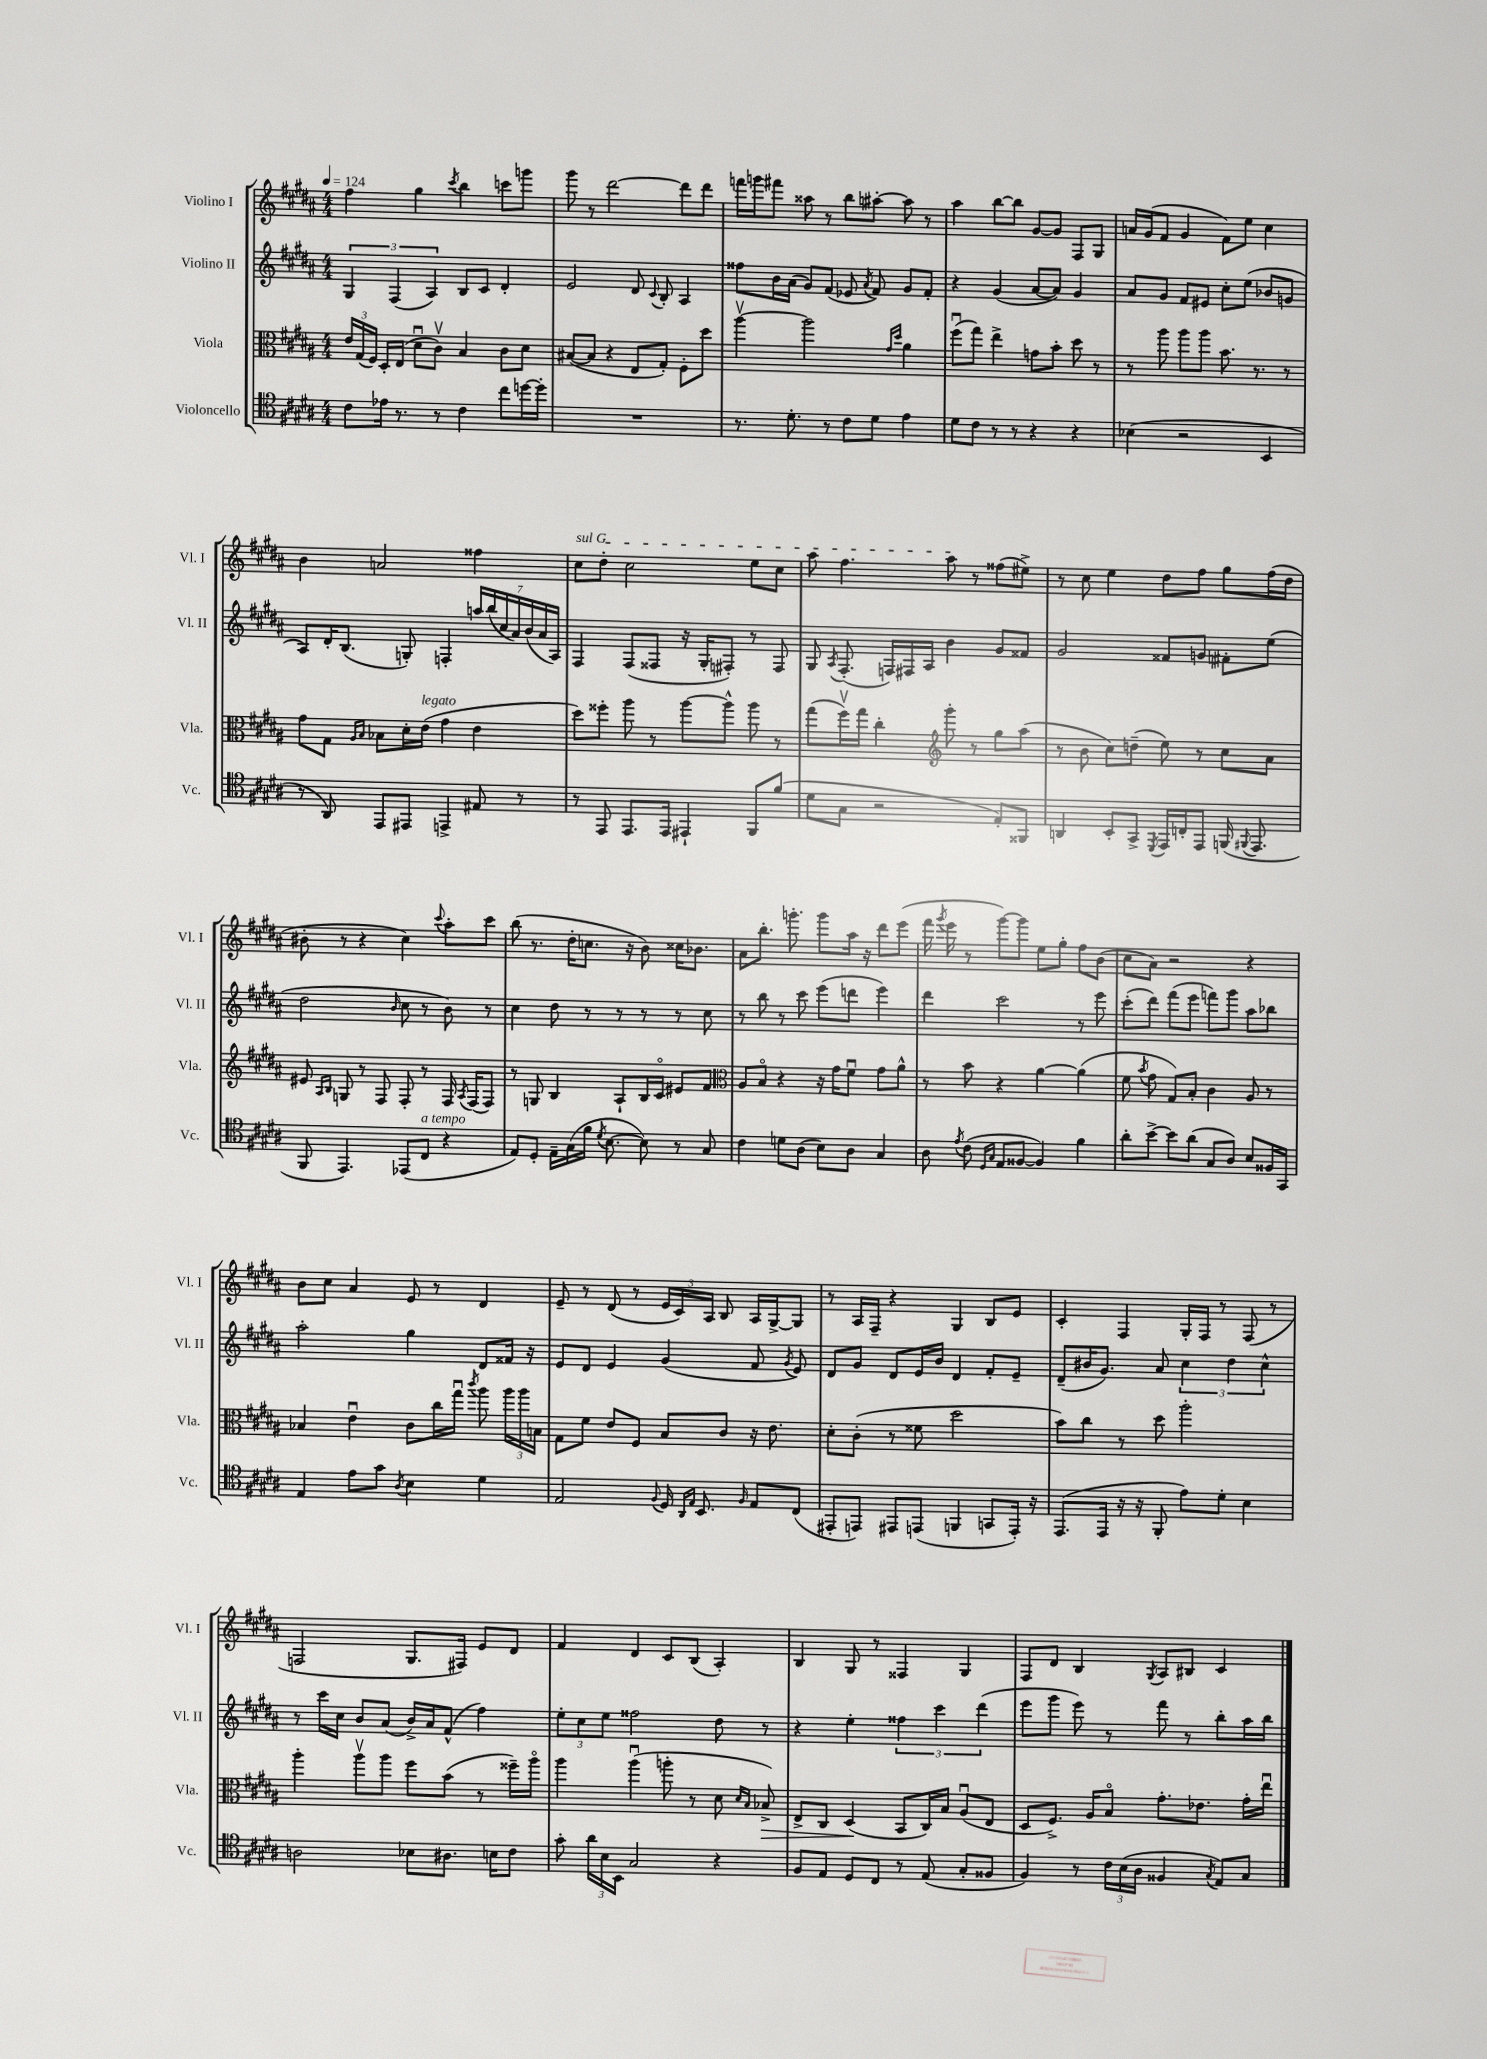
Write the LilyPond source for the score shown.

<<
\new StaffGroup <<
\new Staff = "s0" \with { instrumentName = "Violino I" shortInstrumentName = "Vl. I" } {
    \clef treble \key b \major \numericTimeSignature \time 4/4 \tempo 4 = 124
    \autoBeamOff fis''4 gis''4 \acciaccatura { cis'''8 } b''4 c'''8[ g'''8] |
    gis'''8 r8 dis'''2~ dis'''8[ dis'''8] |
    f'''16[ g'''16 fis'''8] aisis''8 r8 b''8[ ais''8]~-. ais''8 r8 |
    ais''4 b''8[~ b''8] gis'8[~ gis'8] fis8[ gis8] |
    a'16[ gis'16( fis'8] gis'4 fis'8[) e''8] cis''4 |
    b'4 a'2 fisis''4 |
    \once \override TextSpanner.bound-details.left.text = \markup { \italic "sul G" } cis''8[\startTextSpan dis''8]-. cis''2 e''8[ cis''8] |
    ais''8 fis''4. ais''8\stopTextSpan r8 fisis''8[( eis''8]->) |
    r8 cis''8 e''4 dis''8[ fis''8] gis''8[ fis''16( dis''16] |
    bis'8-. r8 r4 cis''4) \appoggiatura { cis'''8 } ais''8[-. cis'''8] |
    b''8( r8. dis''16[-. c''8.] r16 b'8) cisis''16[ bes'8.] |
    ais'8[ b''8.]-. g'''8.-. g'''8[ ais''16] r16 dis'''8[ e'''8]( |
    fis'''16 \acciaccatura { gis'''8 } e'''16 r8 gis'''8[~) gis'''8] e''8[ gis''8]-. fis''8[ b'8]( |
    cis''8[ ais'8]) r2 r4 |
    b'8[ cis''8] ais'4 e'8 r8 dis'4 |
    e'8-- r8 dis'8( r8 \tuplet 3/2 { e'16[ cis'16) ais16] } b8 ais16[ gis16~-> gis8] |
    r8 ais16[ fis16]-- r4 gis4 b8[ e'8] |
    cis'4-. fis4 gis16[-. fis16] r8 fis8( r8 |
    f2 gis8.[ fis16]) e'8[ dis'8] |
    fis'4 dis'4 cis'8[ b8]( ais4-.) |
    b4 gis8 r8 fisis4 gis4 |
    fis8[ dis'8] b4 \acciaccatura { gis8 } ais8[ bis8] cis'4 \bar "|." |
}
\new Staff = "s1" \with { instrumentName = "Violino II" shortInstrumentName = "Vl. II" } {
    \clef treble \key b \major \numericTimeSignature \time 4/4
    \autoBeamOff \tuplet 3/2 { gis4 fis4( ais4) } b8[ cis'8] dis'4-. |
    e'2 dis'8 \appoggiatura { cis'8 } b8-. ais4 |
    fisis''8[ b'16 ais'16]( gis'8[) fis'8]( ees'8 \acciaccatura { ais'8 } fis'8) gis'8[ fis'8]-. |
    r4 gis'4( ais'8[~ ais'8]) gis'4 |
    ais'8[ gis'8] fis'8[ eis'8] cis''8[-. e''8]( bes'8[ g'8] |
    ais8[) dis'16-. b8.]( g8-.) f4-. \tuplet 7/4 { a''16[ b''16( cis''16 ais'16) b'16( ais'16 ais16]) } |
    fis4 fis8[( fisis8] r16 gis16[-. fis8]-.) r8 fis8 |
    gis8 \acciaccatura { ais8 } fis8.-.( f16[) fis16 ais16] b'4 gis'8[ fisis'8] |
    gis'2 fisis'8[ g'8] fis'8[-. e''8]( |
    dis''2 \grace { b'16 } cis''8 r8 b'8) r8 |
    cis''4 dis''8 r8 r8 r8 r8 cis''8 |
    r8 b''8 r8 cis'''8 e'''8[( d'''8] e'''4) |
    dis'''4 cis'''2 r8 e'''8 |
    cis'''8[-.( dis'''8]) fis'''8[( e'''8] f'''8[) gis'''8] ais''8[ bes''8] |
    ais''2-. gis''4 dis'8[ fisis'16] r16 |
    e'8[ dis'8] e'4 gis'4( fis'8 \acciaccatura { gis'8 } e'8) |
    dis'8[ gis'8] dis'8[ e'16 b'16] dis'4 fis'8[-. e'8]-- |
    dis'8[--( bis'16 gis'8.]) ais'8 \tuplet 3/2 { cis''4 dis''4 cis''4-^ } |
    r8 cis'''16[ cis''16] b'8[ ais'8]( b'16[->) ais'16 fis'8]-^( fis''4) |
    \tuplet 3/2 { e''8[-. cis''8 e''8] } fisis''2 dis''8 r8 |
    r4 e''4-. \tuplet 3/2 { fisis''4 cis'''4 dis'''4( } |
    e'''8[ gis'''8] e'''8) r8 fis'''8 r8 b''8[-. ais''16 b''16] \bar "|." |
}
\new Staff = "s2" \with { instrumentName = "Viola" shortInstrumentName = "Vla." } {
    \clef alto \key b \major \numericTimeSignature \time 4/4
    \autoBeamOff \tuplet 3/2 { e'16[ gis16( fis16]) } dis16[-. e16]( dis'8[\downbow cis'8]\upbow) b4 cis'8[ dis'8] |
    bis8[~( bis8] r4 e8[ gis8]-.) fis8[-. dis''8] |
    ais''4~\upbow ais''2 \grace { gis'16[ dis''16] } ais'4 |
    fis''8[\downbow( gis''8]) e''4-> g'8[ b'8]-. dis''8 r8 |
    r8 ais''8 ais''8[ ais''8] b'8. r8. r8 |
    gis'8[ gis8] \grace { ais16[ b16] } bes8[ dis'16-. e'16]^\markup { \italic "legato" }( gis'4 e'4 |
    dis''8[) fisis''8]-. ais''8 r8 ais''8[~ ais''8]-^ ais''8 r8 |
    gis''8[( fis''16\upbow) gis''16] cis''4-. \clef treble gis'''8-. r8 gis''8[ ais''8]( |
    r8 b'8 cis''8[) d''8]--( e''8) r8 cis''8[ ais'8] |
    eis'8 \grace { ais16[ b16] } g8 r8 fis8 fis8-. r8 fis16 \acciaccatura { ais8 } fis16[( fis8]) |
    r8 g8 b4 ais8[-! b16 cis'16]\flageolet eis'8[ fis'8] |
    \clef alto ais8[ b8]\flageolet r4 r16 gis'16[ fis'8]\downbow gis'8[ ais'8]-^ |
    r8 b'8 r4 ais'4~ ais'4( |
    fis'8 \acciaccatura { b'8 } gis'8 gis8[) b8]-. cis'4 ais8 r8 |
    bes4 e'4\downbow cis'8[ cis''16 gis''16]\downbow \acciaccatura { cis'''8 } ais''8 \tuplet 3/2 { ais''16[ ais''16 b16] } |
    gis8[ fis'8] e'8[ fis8] b8[ cis'8] r16 e'8. |
    dis'8[-. cis'8]-.( r8 fisis'8 dis''2 |
    b'8[) cis''8] r8 dis''8 ais''2-. |
    ais''4-. ais''8[\upbow ais''8] fis''8[ b'8]( r8 fisis''16[--) ais''16]\flageolet |
    ais''4 ais''4\downbow( a''8-. r8 dis'8 \grace { dis'16[ b16] } bes8->\>) |
    e8[-> cis8] dis4\!( b,8[ cis16) b16] ais8[\downbow( e8] |
    dis8[ fis8.]->) ais16[ b8]\flageolet gis'8.[-. ees'8.] gis'16[-. e''16]\downbow \bar "|." |
}
\new Staff = "s3" \with { instrumentName = "Violoncello" shortInstrumentName = "Vc." } {
    \clef tenor \key b \major \numericTimeSignature \time 4/4
    \autoBeamOff cis'8[ ees'16] r8. r8 cis'4 cis''8[ d''16~ d''16]-. |
    R1 |
    r8. dis'8.-. r8 cis'8[ dis'8] e'4 |
    dis'8[ cis'8] r8 r8 r4 r4 |
    bes4( r2 b,4 |
    r8 ais,8) e,8[ eis,8] e,4-> eis8 r8 |
    r8 e,8 e,8.[ e,16] eis,4-! fis,8[ fis'8]( |
    dis'8[ gis8] r2 e8[-.) fisis,8] |
    a,4 b,8[-. gis,8]-> \acciaccatura { dis,8 } e,16[ c16-. e,8] f,16( \appoggiatura { fis,8 } e,8. |
    fis,8 e,4.) ees,8[( cis8]^\markup { \italic "a tempo" } r4 |
    e8[) dis8]-. e16[-- gis16( fis'16] \acciaccatura { dis'8 } b8.~ b8) r8 gis8 |
    cis'4 d'8[ ais8]( b8[) ais8] gis4 |
    ais8 \acciaccatura { e'8 } cis'8( \grace { dis16[ gis16] } e8[ fisis8]~ fisis4) fis'4 |
    ais'8[-. b'8]~-> b'8[ ais'8]( gis8[ ais8]) b8[ fisis16 gis,16] |
    e4 e'8[ gis'8] \acciaccatura { ais8 } b4 dis'4 |
    e2 \appoggiatura { fis8 } dis16 \grace { ais,16[ e16] } b,8. \grace { fis16 } e8[ cis8]( |
    eis,8[-. e,8]) eis,8[ e,8]( f,4 g,8[ e,16]-.) r16 |
    e,8.[( e,16] r16 r16 fis,8-. e'8[) dis'8]-. b4 |
    a2 bes8[ ais8.] b16[ cis'8] |
    gis'8-. \tuplet 3/2 { ais'16[ b16 b,16] } gis2 r4 |
    fis8[ e8] dis8[ cis8] r8 e8( gis8[-. fisis8] |
    fis4) r8 \tuplet 3/2 { cis'16[ b16( ais16] } fisis4 \acciaccatura { gis8 } e8[) gis8] \bar "|." |
}
>>
>>
\layout { \context { \Score \remove "Bar_number_engraver" } }
